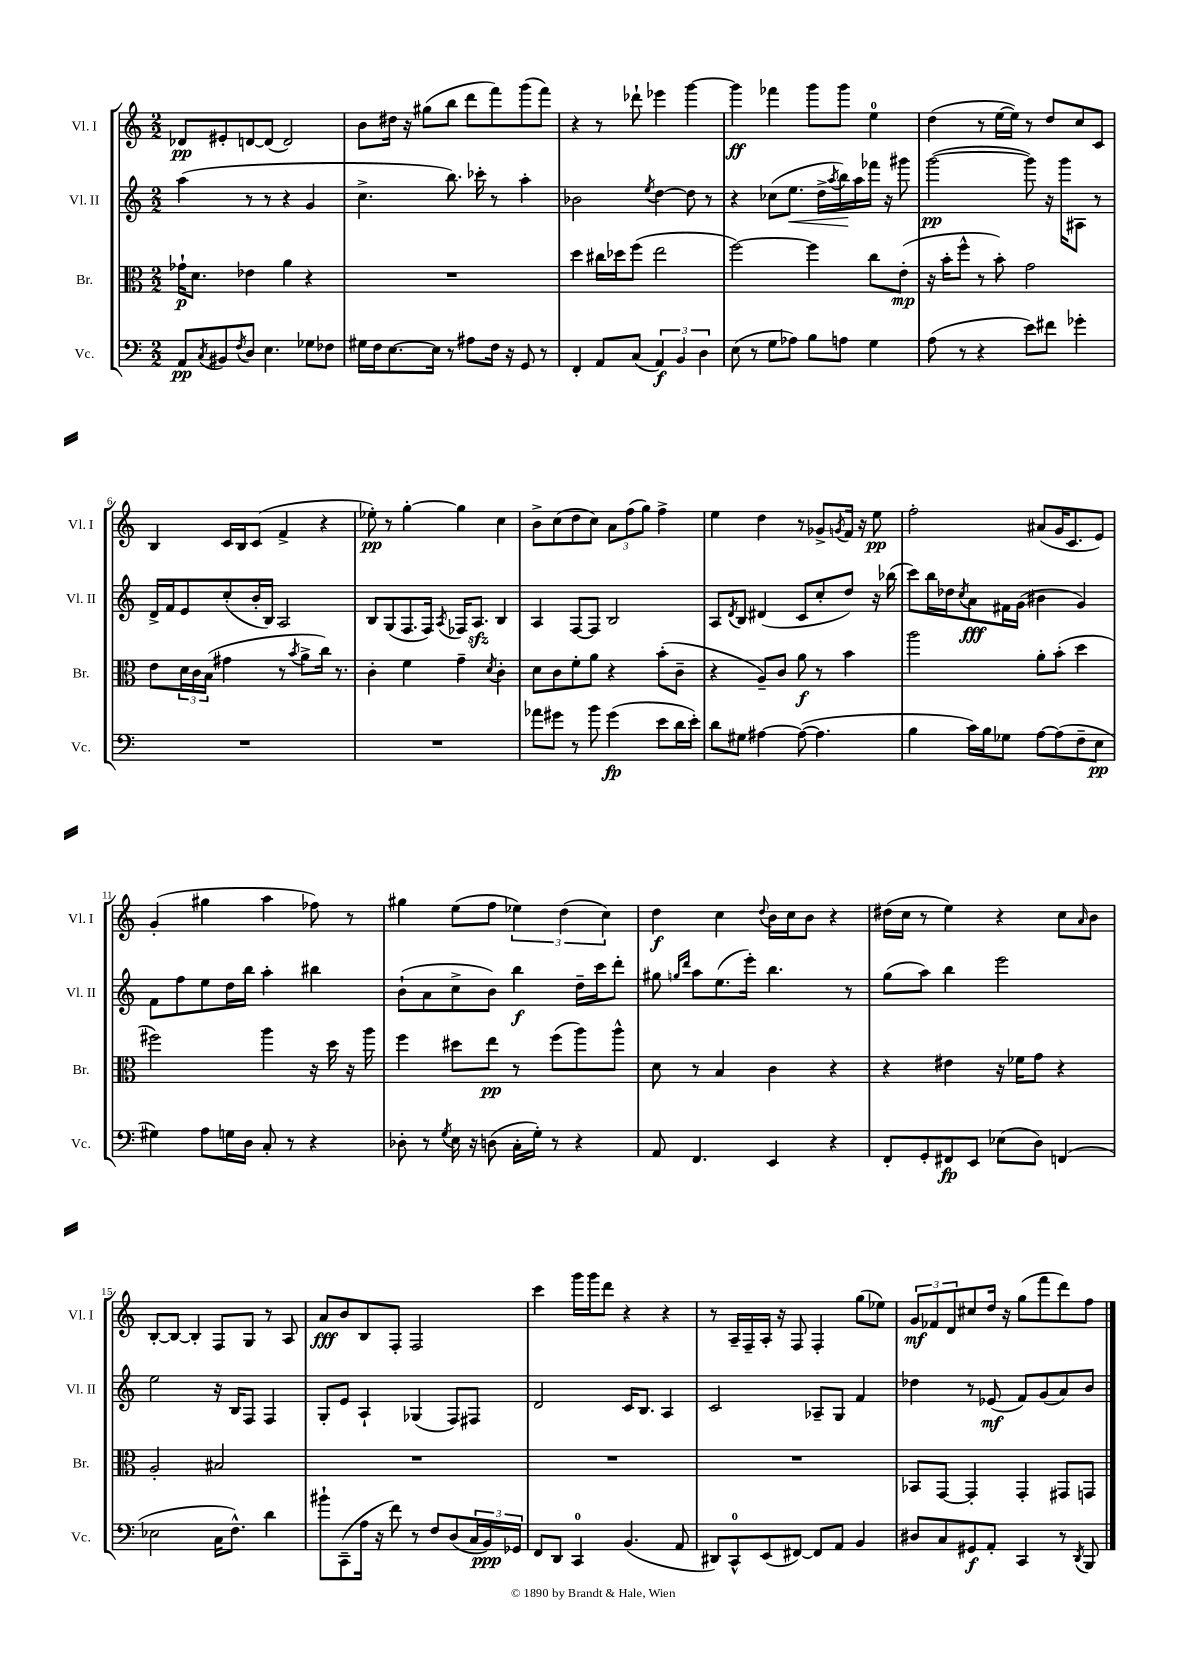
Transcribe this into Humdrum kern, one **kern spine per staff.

**kern	**kern	**kern	**kern
*staff4	*staff3	*staff2	*staff1
*clefF4	*clefC3	*clefG2	*clefG2
*k[]	*k[]	*k[]	*k[]
*M2/2	*M2/2	*M2/2	*M2/2
8AA	16g-`	(4aa	8d-
.	8.d	.	.
8qC	.	.	.
8BB#	.	.	8e#'
8qF	.	.	.
8D	4e-	8r	[8d
4.E	.	8r	(8d]
.	4a	4r	2d)
8G-	4r	4g	.
8F-	.	.	.
=	=	=	=
16G#	1r	4.cc^	8b
16F	.	.	.
[8.E	.	.	16dd#
.	.	.	16r
.	.	.	(8gg#
16E]	.	.	.
8r	.	8.bb)	8bb
8A#	.	.	8ddd
.	.	16ccc-'	.
16F	.	8r	8fff)
16r	.	.	.
8GG	.	4aa'	(8ggg
8r	.	.	8fff)
=	=	=	=
4FF'	4dd	2b-	4r
8AA	16cc#	.	8r
.	16dd-	.	.
(8C	(8ff	.	8ddd-`
.	.	8qee	.
6AA)	2ee	[4dd	4eee-
6BB	.	.	.
.	.	8dd]	[4ggg
6D	.	.	.
.	.	8r	.
=	=	=	=
(8E	[2ff)	4r	4ggg]
8r	.	.	.
8G	.	(8cc-	4fff-
8A-)	.	8.ee	.
8B	4ff]	.	8ggg
.	.	16dd^	.
.	.	8qaa	.
8A	.	16bb)	8ggg
.	.	16aa	.
4G	8cc	16fff-	4ee
.	.	16r	.
.	(8e'	8ggg#	.
=	=	=	=
(8A	16r	([2ggg	(4dd
.	16b'	.	.
8r	8ff^^	.	.
4r	8r	.	8r
.	8b')	.	[16ee
.	.	.	16ee])
8e)	2g	8ggg])	8r
8f#	.	16r	8dd
.	.	16ggg	.
4g-'	.	8A#	8cc
.	.	8r	8c
=	=	=	=
1r	8e	16d^	4B
.	.	16f	.
.	24d	8e	.
.	24c	.	.
.	(24B	.	.
.	4g#	(8cc'	16c
.	.	.	16B
.	.	16b'	(8c
.	.	16B)	.
.	8r	2A	4f^
.	8qb	.	.
.	8a^	.	.
.	16cc)	.	4r
.	8.r	.	.
=	=	=	=
1r	4c'	8B	8ee-')
.	.	(8G	8r
.	4f	8.F	[4gg'
.	.	16F)	.
.	.	8qA	.
.	4g~	16F-	4gg]
.	.	8.A	.
.	8qd	.	.
.	4c'	4B	4cc
=	=	=	=
8a-	8d	4A	8b^
8g#	8c	.	(8cc
8r	8f'	[8F	8dd
8b	8a	8F]	8cc)
(4g#	4r	2B	12a
.	.	.	(12ff
.	.	.	12gg)
8e	(8b'	.	4ff^
16d	8c~	.	.
16e')	.	.	.
=	=	=	=
8d	4r	8A	4ee
.	.	8qd	.
8G#	.	8B	.
[4A#	8A~)	(4d#	4dd
.	8c	.	.
(8A#_	8a	8c	8r
4.A#]	8r	8cc'	8g-^
.	.	.	8qg
.	4b	8dd)	16f
.	.	.	16r
.	.	16r	8ee
.	.	(16bb-	.
=	=	=	=
4B	2aa	8ccc)	2ff'
.	.	16bb	.
.	.	16dd-	.
.	.	8qcc	.
16c)	.	8a	.
16B	.	.	.
8G-	.	16f#	.
.	.	(16g	.
[8A	8a'	4b#	(8a#
(8A]	(8b'	.	16g
.	.	.	8.c
8F~	4dd	4g)	.
8E	.	.	8e)
=	=	=	=
4G#)	2ff#)	8f	(4g'
.	.	8ff	.
8A	.	8ee	4gg#
16G	.	16dd	.
16D	.	16bb	.
8C'	4aa	4aa'	4aa
8r	.	.	.
4r	16r	4bb#	8ff-)
.	16dd	.	.
.	16r	.	8r
.	16aa	.	.
=	=	=	=
8D-'	4ff	(8b`	4gg#
8r	.	8a	.
8qG	.	.	.
16E	8dd#	8cc^	(8ee
16r	.	.	.
(8D	8ee	8b)	8ff
16C'	8r	4bb	6ee-)
16G')	.	.	.
8r	(8ff	.	.
.	.	.	(6dd
4r	8aa)	16dd~	.
.	.	16ccc	.
.	.	.	6cc)
.	8aa^^	8ddd'	.
=	=	=	=
8AA	8d	8gg#	4dd
.	.	16qqgg	.
.	.	16qqddd	.
4.FF	8r	8aa	.
.	4B	(8.ee	4cc
.	.	16eee')	.
.	.	.	8qqdd
4EE	4c	4.bb	16b
.	.	.	16cc
.	.	.	8b
4r	4r	.	4r
.	.	8r	.
=	=	=	=
8FF'	4r	(8gg	(16dd#
.	.	.	16cc
8GG'	.	8aa)	8r
8FF#	4e#	4bb	4ee)
8EE	.	.	.
(8E-	16r	2eee	4r
.	16f-	.	.
8D)	8g	.	.
(4FF	4r	.	8cc
.	.	.	16qqa
.	.	.	8b
=	=	=	=
2E-	2A'	2ee	[8B'
.	.	.	8B_
.	.	.	4B']
16C	2B#	16r	8F
8.F^^)	.	16B	.
.	.	8F	8G
4d	.	4F	8r
.	.	.	8A
=	=	=	=
8b#`	1r	8G'	8a
(8CC~	.	8e	8b
16A	.	4A`	8B
16r	.	.	.
8f)	.	.	8F'
8r	.	(4G-	2F
8F	.	.	.
(8D	.	8F)	.
24C	.	8F#	.
24BB)	.	.	.
24GG-	.	.	.
=	=	=	=
8FF	1r	2d	4ccc
8DD	.	.	.
4CC	.	.	16ggg
.	.	.	16ggg
.	.	.	8ddd
(4.BB	.	16c	4r
.	.	8.B	.
.	.	4A	4r
8AA	.	.	.
=	=	=	=
8DD#)	1r	2c	8r
8CC^^	.	.	16A~
.	.	.	16F~
(8EE	.	.	16A'
.	.	.	16r
[8FF#)	.	.	8F
8FF#]	.	8A-~	4F'
8AA	.	8G	.
4BB	.	4f	(8gg
.	.	.	8ee-)
=	=	=	=
8D#	8BB-	4dd-	12g
.	.	.	12f-
8C	[8GG	.	.
.	.	.	12d
8GG#	4GG']	8r	8cc#
8AA'	.	(8e-	16dd
.	.	.	16r
4CC	4GG'	8f)	(8gg
.	.	(8g	8fff
8r	8GG#	8a)	8ddd)
8qDD	.	.	.
8BBB	8GG	8b	8ff
==	==	==	==
*-	*-	*-	*-
